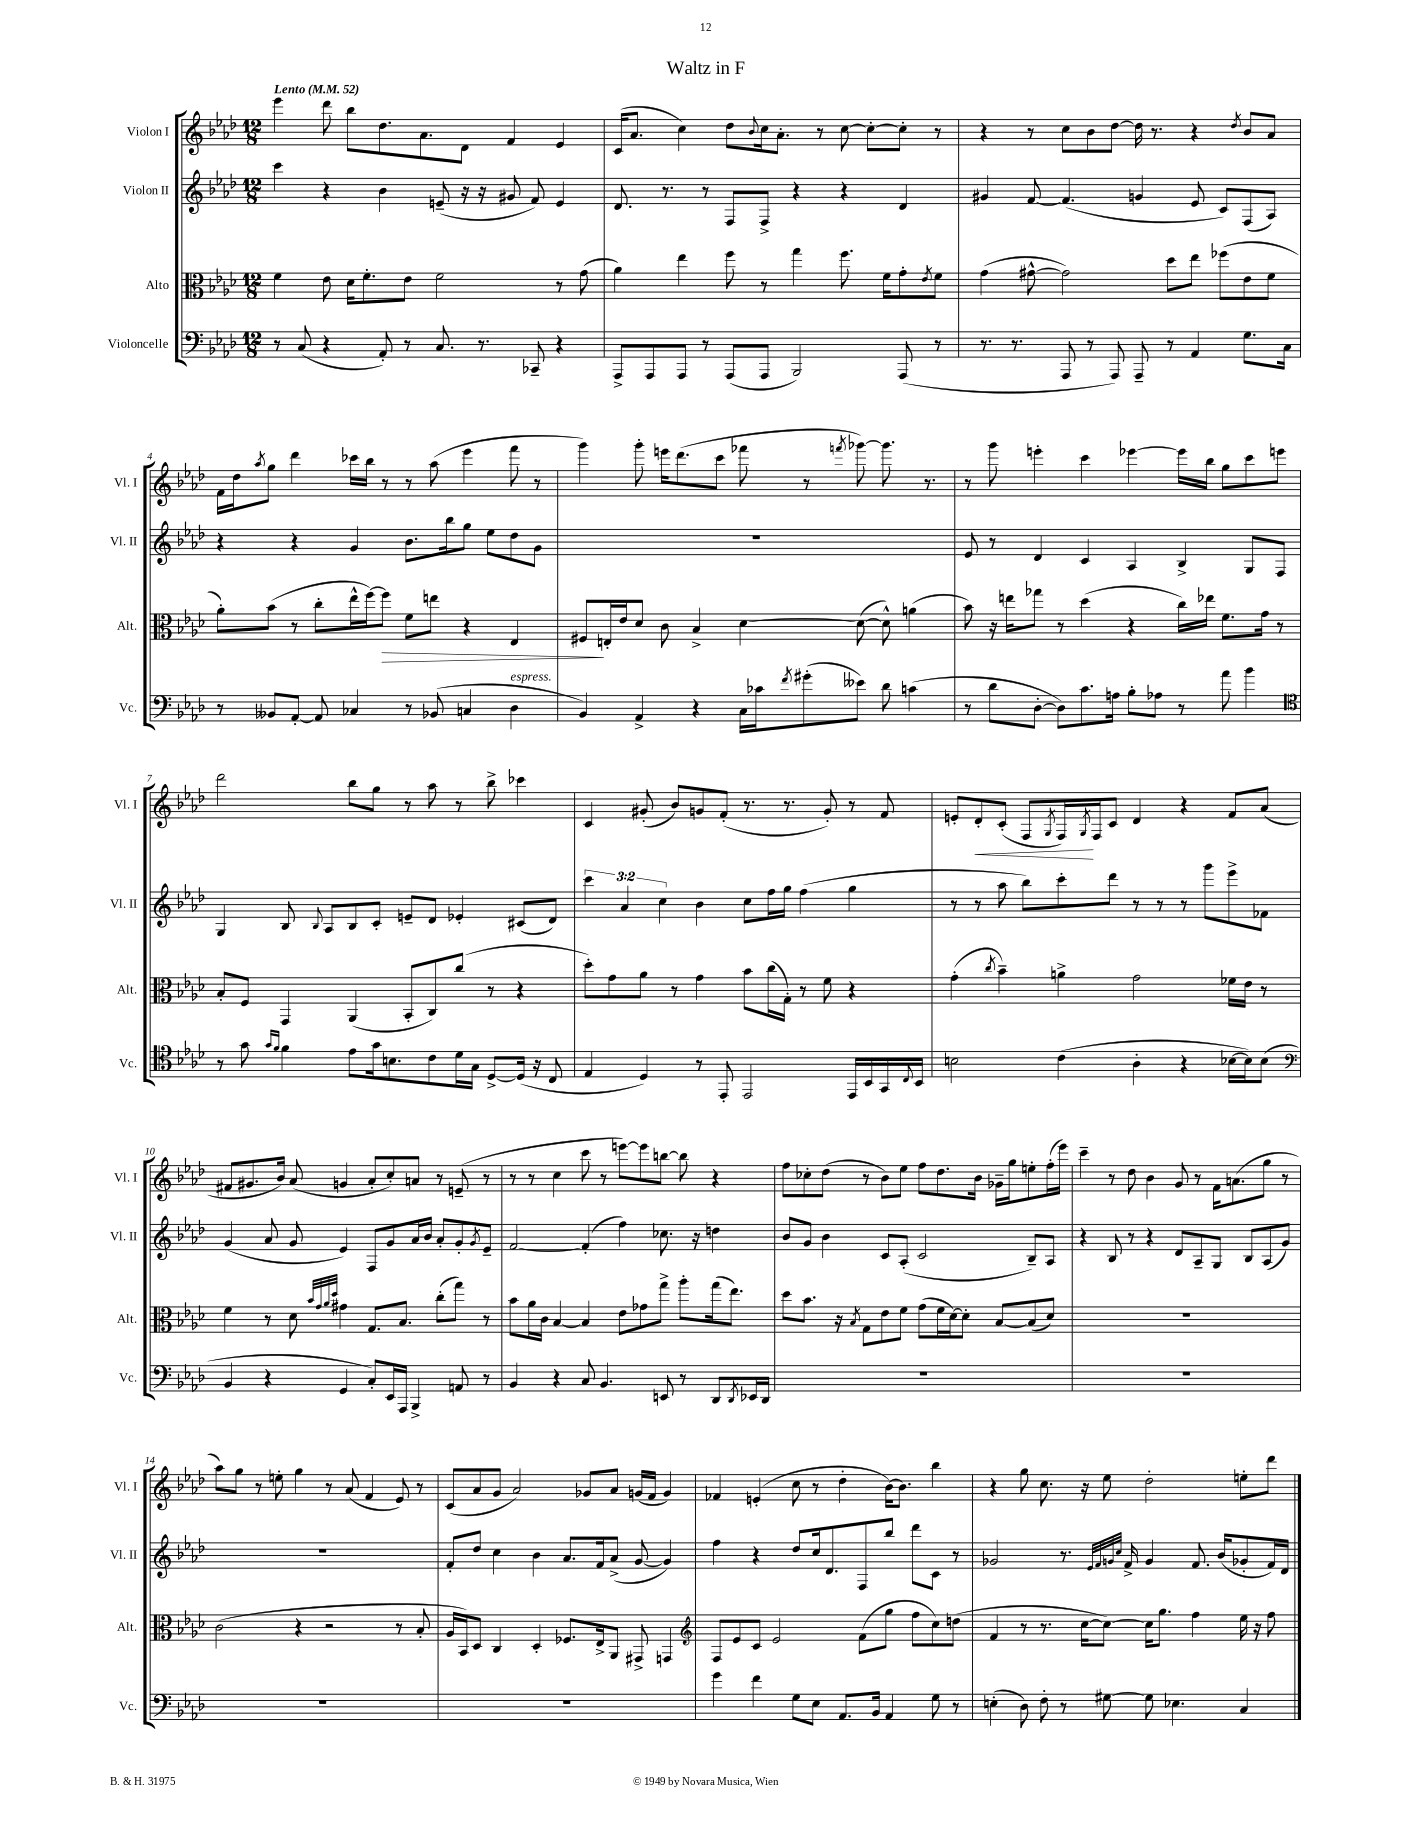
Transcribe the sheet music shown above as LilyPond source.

\header { title = "Waltz in F" }
<<
\new StaffGroup <<
\new Staff = "s0" \with { instrumentName = "Violon I" shortInstrumentName = "Vl. I" } {
    \clef treble \key aes \major \numericTimeSignature \time 12/8 \tempo "Lento" 4 = 52
    ees'''4 des'''8 bes''8 des''8. aes'8. des'8 f'4 ees'4 |
    c'16( aes'8. c''4) des''8 \appoggiatura { bes'8 } c''16 aes'8.-. r8 c''8~ c''8~-. c''8-. r8 |
    r4 r8 c''8 bes'8 des''8~ des''16 r8. r4 \acciaccatura { des''8 } bes'8 aes'8 |
    f'16 des''16 \acciaccatura { aes''8 } g''8 des'''4 ces'''16 bes''16 r8 r8 aes''8( ees'''4 f'''8 r8 |
    g'''4) g'''8-. e'''16 des'''8.( c'''8 fes'''8 r8 \acciaccatura { f'''8 } ges'''8~) ges'''8. r8. |
    r8 g'''8 e'''4-. c'''4 ees'''4~ ees'''16 bes''16 g''8 c'''8 e'''8 |
    des'''2 bes''8 g''8 r8 aes''8 r8 bes''8-> ces'''4 |
    c'4 gis'8-.( bes'8) g'8 f'8-.( r8. r8. g'8-.) r8 f'8 |
    e'8-. des'8-.\< c'8-.( f8 \acciaccatura { g8 } f16\!) \acciaccatura { g8 } f16 c'8 des'4 r4 f'8 aes'8( |
    fis'8 gis'8. bes'16) aes'8( g'4 aes'8-. c''8-.) a'8 r8 e'8--( r8 |
    r8 r8 c''4 c'''8 r8 e'''8~) e'''8 b''8~ b''8 r4 |
    f''8 ces''8-. des''8( r8 bes'8) ees''8 f''8 des''8. bes'16 ges'16-- g''16 e''8-. f''16-.( ees'''16) |
    c'''4-- r8 des''8 bes'4 g'8 r8 f'16 a'8.( g''8 r8 |
    aes''8) g''8 r8 e''8-. g''4 r8 aes'8( f'4 ees'8) r8 |
    c'8( aes'8 g'8 aes'2) ges'8 aes'8 g'16( f'16 g'4) |
    fes'4 e'4-.( c''8 r8 des''4-. bes'16~) bes'8. bes''4 |
    r4 g''8 c''8. r16 ees''8 des''2-. e''8-. des'''8 \bar "|." |
}
\new Staff = "s1" \with { instrumentName = "Violon II" shortInstrumentName = "Vl. II" } {
    \clef treble \key aes \major \numericTimeSignature \time 12/8 \override Staff.TupletNumber.text = #tuplet-number::calc-fraction-text
    c'''4 r4 bes'4 e'8--( r16 r16 gis'8 f'8) e'4 |
    des'8. r8. r8 f8 f8-> r4 r4 des'4 |
    gis'4 f'8~ f'4.( g'4 ees'8 c'8) f8( aes8) |
    r4 r4 g'4 bes'8. bes''16 g''8 ees''8 des''8 g'8 |
    R1. |
    ees'8 r8 des'4 c'4 aes4 bes4-> g8 f8 |
    g4 bes8 \appoggiatura { bes8 } aes8 bes8 c'8-. e'8-- des'8 ees'4-. cis'8( des'8) |
    \tuplet 3/2 { c'''4 aes'4 c''4 } bes'4 c''8 f''16 g''16 f''4( g''4 |
    r8 r8 aes''8 bes''8) c'''8-. des'''8 r8 r8 r8 g'''8 ees'''8-> fes'8 |
    g'4( aes'8 g'8 ees'4) f8 g'8 aes'16 bes'16 aes'8-. g'8-. \acciaccatura { g'8 } ees'8-- |
    f'2~ f'4-.( f''4) ces''8. r16 d''4 |
    bes'8 g'8 bes'4 c'8 aes8-.( c'2 bes8--) aes8 |
    r4 bes8 r8 r4 des'8 aes8-- g8 bes8 aes8( g'8) |
    R1. |
    f'8-. des''8 c''4 bes'4 aes'8. f'16 aes'8->( g'8~ g'4) |
    f''4 r4 des''8 c''16 des'8. f8 bes''8 des'''8 c'8 r8 |
    ges'2 r8. \grace { ees'32 f'32 g'32 c''32 } f'16-> g'4 f'8. bes'16( ges'8-. f'16) des'16 \bar "|." |
}
\new Staff = "s2" \with { instrumentName = "Alto" shortInstrumentName = "Alt." } {
    \clef alto \key aes \major \numericTimeSignature \time 12/8
    f'4 ees'8 des'16 f'8.-. ees'8 f'2 r8 g'8( |
    aes'4) ees''4 f''8 r8 g''4 f''8. f'16 g'8-. \acciaccatura { ees'8 } f'8 |
    g'4( gis'8~-^ gis'2) des''8 ees''8 fes''8( ees'8 f'8 |
    aes'8-.) bes'8( r8 c''8-. ees''16-^ f''16~) f''8\> f'8 e''8 r4 ees4 |
    fis8\! e16-. ees'16 des'8 c'8 bes4-> des'4~ des'8~( des'8-^) a'4( |
    bes'8) r16 e''16 ges''8 r8 des''4( r4 c''16) ees''16 f'8. g'16 r8 |
    bes8-. f8 g,4 aes,4( bes,8-. c8) c''8( r8 r4 |
    des''8-.) g'8 aes'8 r8 g'4 bes'8 c''16( g16-.) r8 f'8 r4 |
    g'4-.( \acciaccatura { c''8 } bes'4--) a'4-> g'2 fes'16 ees'16 r8 |
    f'4 r8 des'8 \grace { bes'32 g'32 aes'32 des''32 } gis'4 g8. bes8. c''8-.( g''8) r8 |
    bes'8 aes'16 c'16 bes4~ bes4 ees'8 ges'8 g''8-> aes''8-. g''16( ees''8.) |
    des''8 bes'8. r16 \acciaccatura { bes8 } g8 ees'8 f'8 g'8( f'16 des'16~) des'8-. bes8~ bes8( des'8) |
    R1. |
    c'2( r4 r2 r8 bes8-. |
    aes16 bes,16) des8 c4 des4-. fes8. ees16-> aes,8 gis,8-> g,4 |
    \clef treble f8 ees'8 c'8 ees'2 f'8( g''8 f''8 c''8) d''8( |
    f'4 r8 r8. c''16~ c''8~) c''16 g''8. f''4 ees''16 r16 f''8 \bar "|." |
}
\new Staff = "s3" \with { instrumentName = "Violoncelle" shortInstrumentName = "Vc." } {
    \clef bass \key aes \major \numericTimeSignature \time 12/8
    r8 c8( r4 aes,8-.) r8 c8. r8. ces,8-- r4 |
    aes,,8-> aes,,8 aes,,8 r8 aes,,8( aes,,8 bes,,2) aes,,8( r8 |
    r8. r8. aes,,8 r8 aes,,8) aes,,8-- r8 aes,4 g8. c16 |
    r8 beses,8 aes,8~-. aes,8 ces4 r8 bes,8( c4 des4^\markup { \italic "espress." } |
    bes,4) aes,4-> r4 c16 ces'16 \acciaccatura { f'8 } gis'8-.( eeses'8) des'8 c'4( |
    r8 des'8 des8~-. des8) c'8. a16 bes8-. aes8 r8 aes'8 bes'4 |
    \clef tenor r8 g'8 \grace { g'16 f'16 } f'4 ees'8 g'16 b8. c'8 des'16 g16 des8~-> des16( r16 c8 |
    ees4 des4) r8 ees,8-. ees,2 ees,16 bes,16 g,16 \appoggiatura { c8 } bes,16 |
    b2 c'4( aes4-. r4 bes16~ bes16) bes8( |
    \clef bass bes,4 r4 g,4 c8-.) ees,16 aes,,16 bes,,4-> a,8 r8 |
    bes,4 r4 c8 bes,4. e,8 r8 des,8 \acciaccatura { des,8 } ees,16 des,16 |
    R1. |
    R1. |
    R1. |
    R1. |
    g'4 f'4 g8 ees8 aes,8. bes,16 aes,4 g8 r8 |
    e4-.( des8) f8-. r8 gis8~ gis8 ees4. c4 \bar "|." |
}
>>
>>
